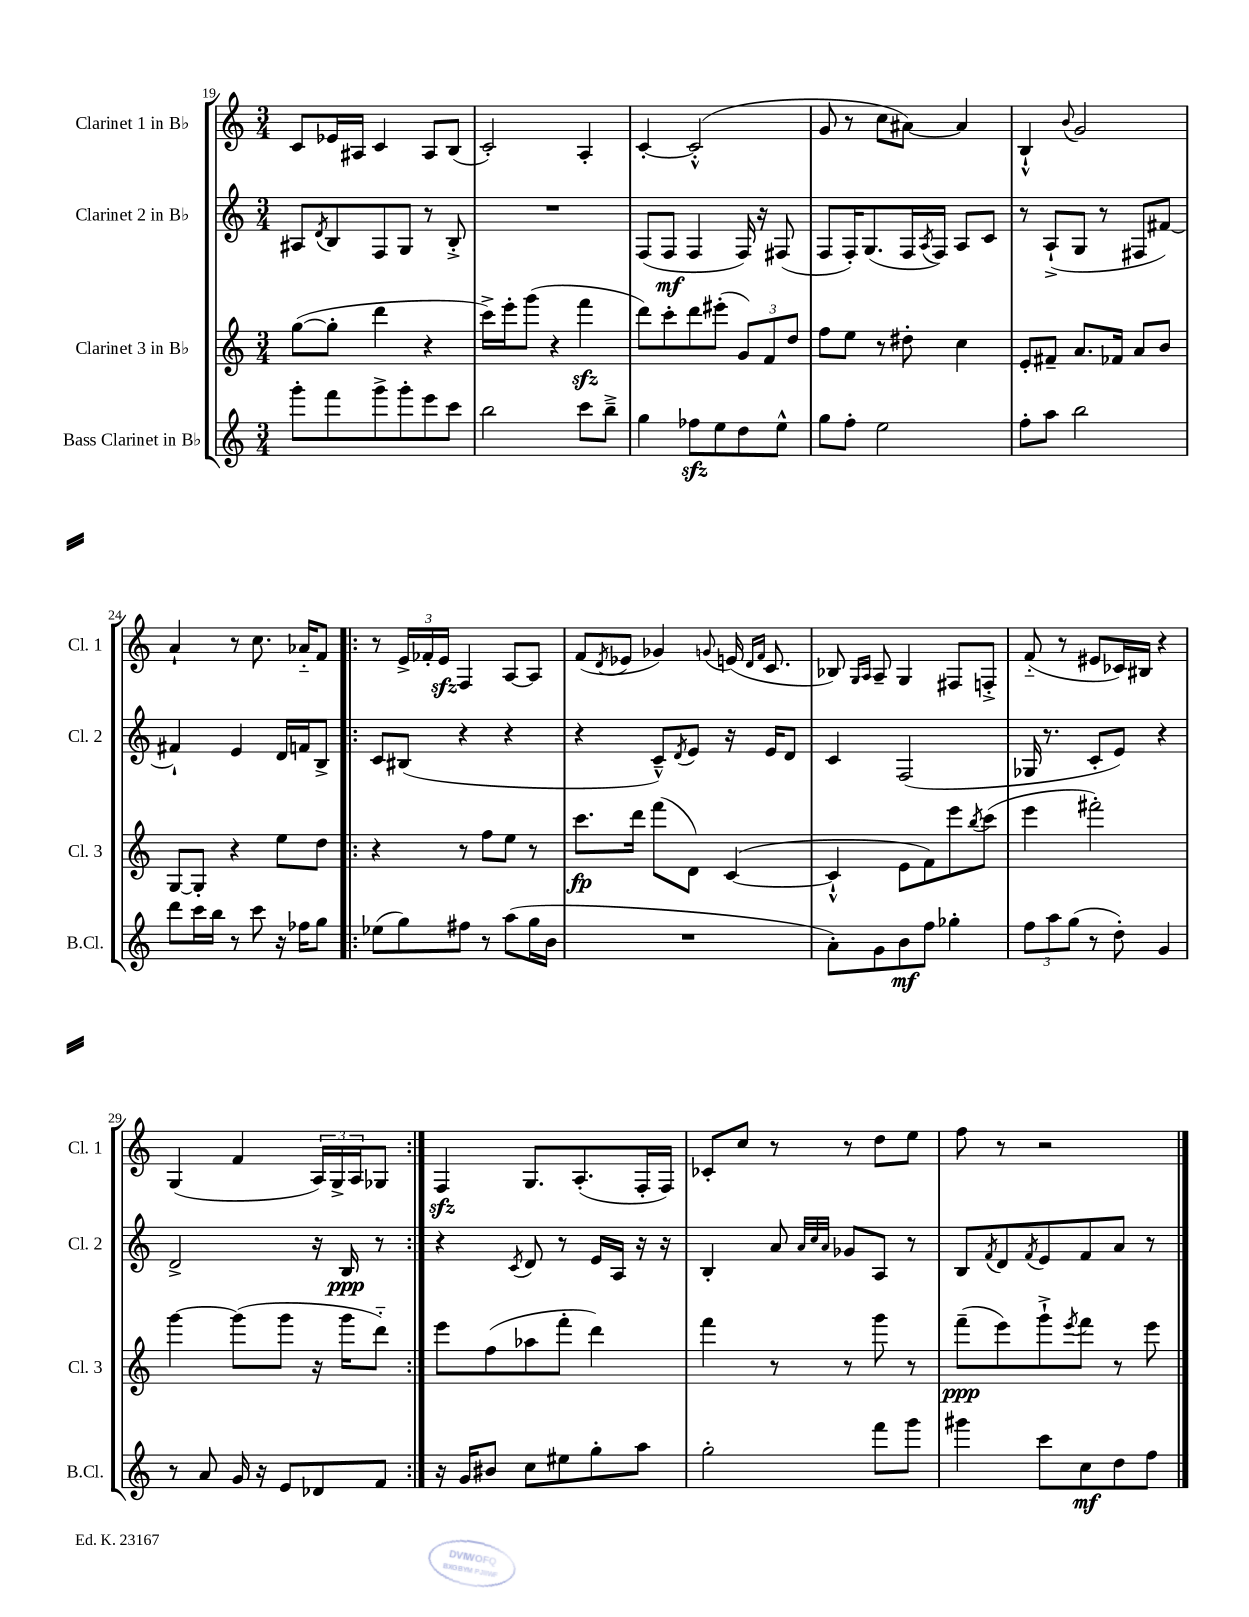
<<
\new StaffGroup <<
\new Staff = "s0" \with { instrumentName = "Clarinet 1 in Bb" shortInstrumentName = "Cl. 1" } {
    \clef treble \key c \major \numericTimeSignature \time 3/4
    c'8 ees'16 ais16 c'4 ais8 b8( |
    c'2-.) a4-. |
    c'4~-. c'2-.-^( |
    g'8 r8 c''8 ais'8~) ais'4 |
    b4-!-^ \appoggiatura { b'8 } g'2 |
    a'4-! r8 c''8. aes'16-_ f'8 |
    \repeat volta 2 { r8 \tuplet 3/2 { e'16-> fes'16-. e'16\sfz } f4 a8~ a8 |
    f'8( \acciaccatura { d'8 } ees'8 ges'4) \appoggiatura { g'8 } e'16( \grace { d'16 f'16 } c'8. |
    bes8) \grace { g16 a16 } a8-- g4 fis8 f8-.-> |
    f'8-_( r8 eis'8 ces'16) bis16 r4 |
    g4( f'4 \tuplet 3/2 { a16) g16-> a16 } ges8 | }
    f4\sfz g8. a8.-.( f16-. f16) |
    ces'8-. c''8 r8 r8 d''8 e''8 |
    f''8 r8 r2 \bar "|." |
}
\new Staff = "s1" \with { instrumentName = "Clarinet 2 in Bb" shortInstrumentName = "Cl. 2" } {
    \clef treble \key c \major \numericTimeSignature \time 3/4
    ais8 \acciaccatura { d'8 } b8 f8 g8 r8 b8-.-> |
    R2. |
    f8( f8\mf f4 f16) r16 fis8( |
    f8 f16-.) g8.( f16 \acciaccatura { a8 } f16) a8 c'8 |
    r8 a8-!->( g8 r8 fis8 fis'8~) |
    fis'4-! e'4 d'16 f'16 b8-> |
    \repeat volta 2 { c'8 bis8( r4 r4 |
    r4 c'8---^) \acciaccatura { d'8 } e'8 r16 e'16 d'8 |
    c'4 f2( |
    ges16 r8. c'8-. e'8) r4 |
    d'2-> r16 b16\ppp r8 | }
    r4 \acciaccatura { c'8 } d'8 r8 e'16 a16 r16 r16 |
    b4-. a'8 \grace { a'32 c''32 a'32 } ges'8 a8 r8 |
    b8 \acciaccatura { f'8 } d'8 \acciaccatura { f'8 } e'8 f'8 a'8 r8 \bar "|." |
}
\new Staff = "s2" \with { instrumentName = "Clarinet 3 in Bb" shortInstrumentName = "Cl. 3" } {
    \clef treble \key c \major \numericTimeSignature \time 3/4
    g''8~( g''8-. d'''4 r4 |
    c'''16->) e'''16-. g'''8( r4 f'''4\sfz |
    d'''8) c'''8-. d'''8 eis'''8-.( \tuplet 3/2 { g'8) f'8 d''8 } |
    f''8 e''8 r8 dis''8-. c''4 |
    e'8-. fis'8-- a'8. fes'16 a'8 b'8 |
    g8~ g8-. r4 e''8 d''8 |
    \repeat volta 2 { r4 r8 f''8 e''8 r8 |
    c'''8.\fp d'''16 f'''8( d'8) c'4~( |
    c'4-!-^ e'8 f'8) e'''8 \acciaccatura { b''8 } c'''8( |
    e'''4 fis'''2-.) |
    g'''4~ g'''8( g'''8 r16 g'''16 d'''8-_) | }
    e'''8 f''8( aes''8 f'''8-. d'''4) |
    f'''4 r8 r8 g'''8 r8 |
    f'''8--\ppp( e'''8) g'''8-!-> \acciaccatura { e'''8 } f'''8 r8 e'''8 \bar "|." |
}
\new Staff = "s3" \with { instrumentName = "Bass Clarinet in Bb" shortInstrumentName = "B.Cl." } {
    \clef treble \key c \major \numericTimeSignature \time 3/4
    g'''8-. f'''8 g'''8-> g'''8-. e'''8 c'''8 |
    b''2 c'''8 b''8---> |
    g''4 fes''8\sfz e''8 d''8 e''8-^ |
    g''8 f''8-. e''2 |
    f''8-. a''8 b''2 |
    d'''8 c'''16 b''16 r8 c'''8 r16 fes''16 g''8 |
    \repeat volta 2 { ees''8( g''8) fis''8 r8 a''8( g''16 b'16 |
    R2. |
    a'8-.) g'8 b'8\mf f''8 ges''4-. |
    \tuplet 3/2 { f''8 a''8 g''8( } r8 d''8-.) g'4 |
    r8 a'8 g'16 r16 e'8 des'8 f'8 | }
    r16 g'16 bis'8 c''8 eis''8 g''8-. a''8 |
    g''2-. f'''8 g'''8 |
    gis'''4 c'''8 c''8\mf d''8 f''8 \bar "|." |
}
>>
>>
\layout { \context { \Score currentBarNumber = #19 } }
